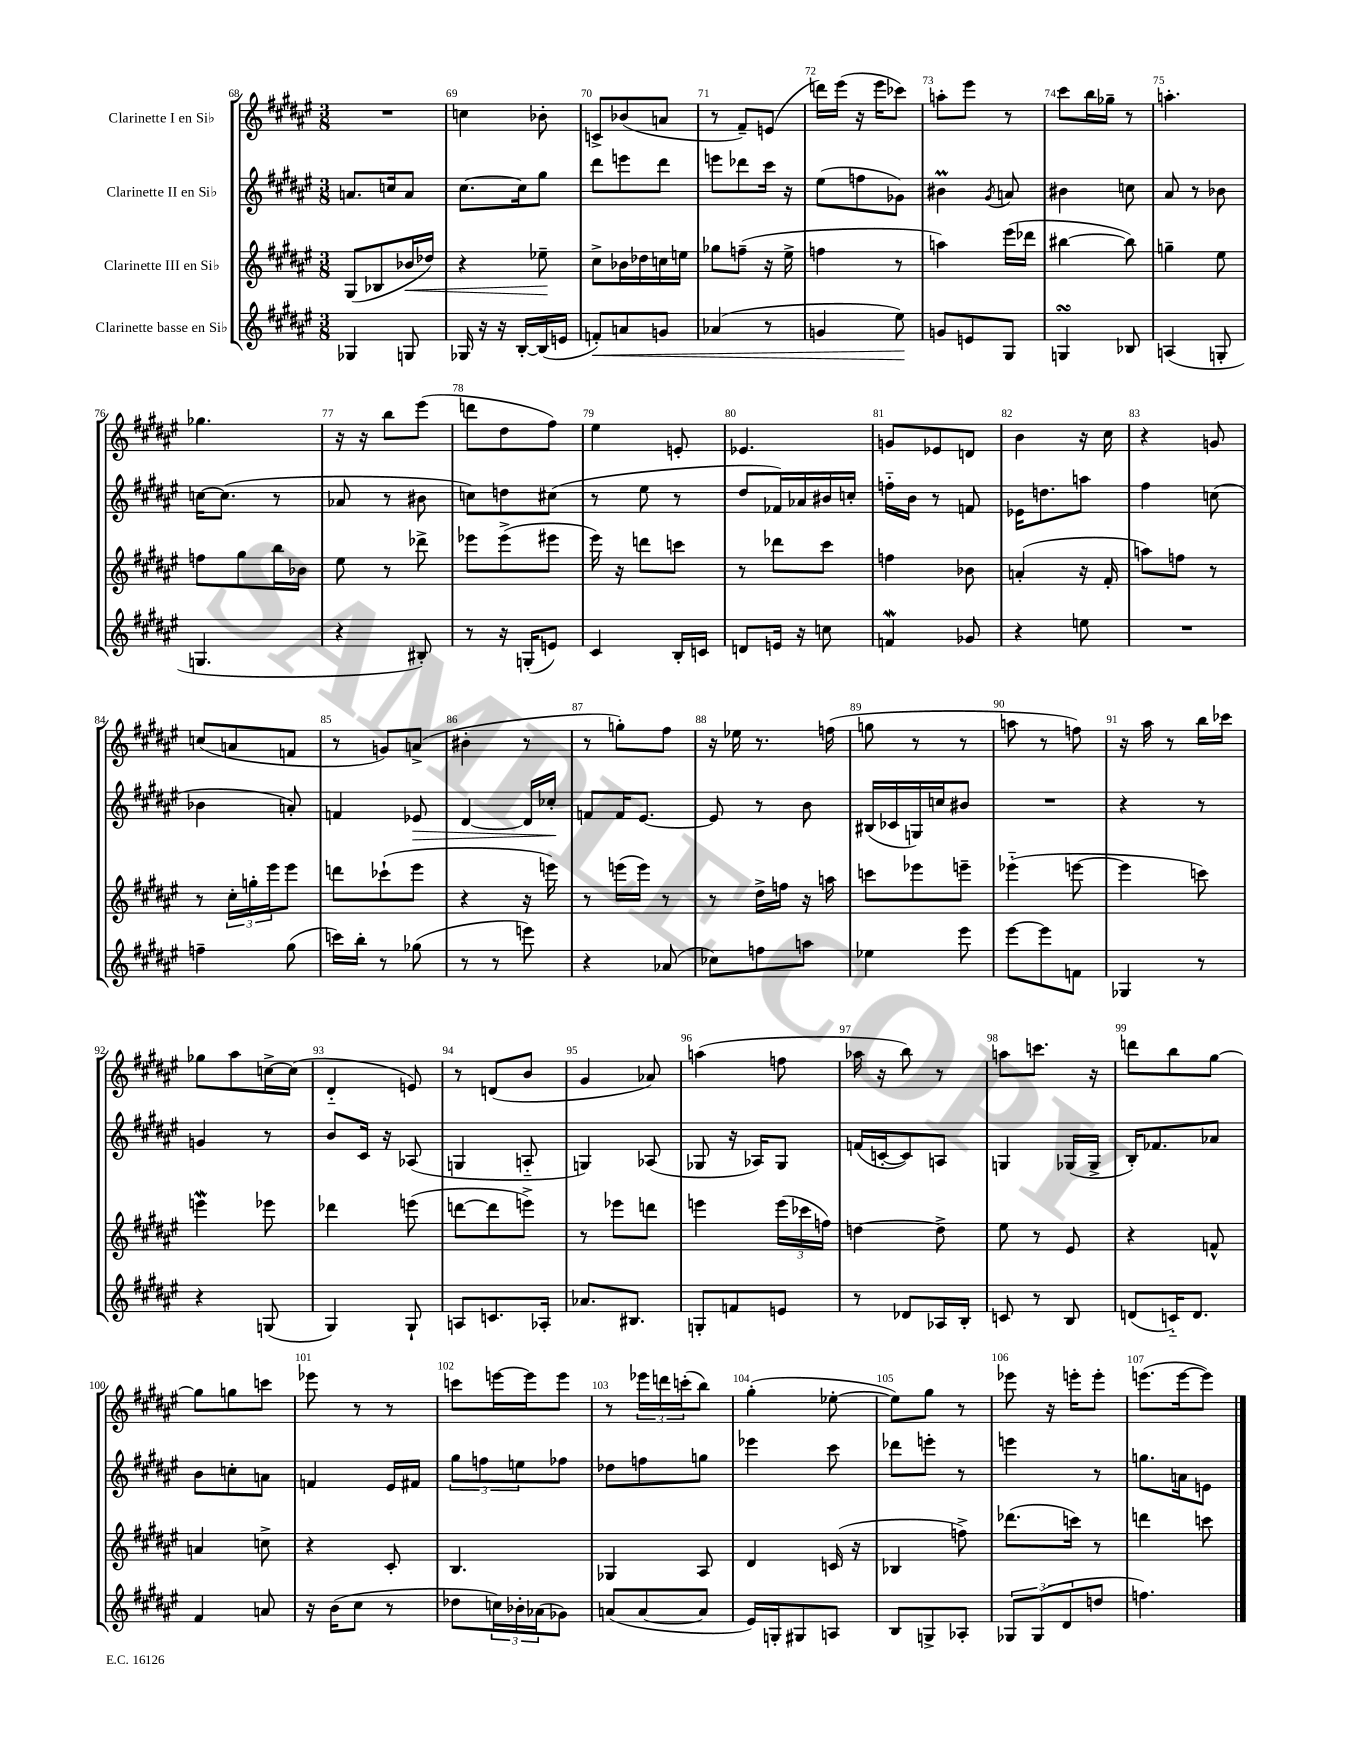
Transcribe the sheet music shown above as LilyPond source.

<<
\new StaffGroup <<
\new Staff = "s0" \with { instrumentName = "Clarinette I en Sib" } {
    \clef treble \key fis \major \numericTimeSignature \time 3/8
    R4. |
    c''4 bes'8-. |
    c'8-> bes'8( a'8 |
    r8 fis'8--) e'8( |
    d'''16) eis'''16( r16 eis'''16 ces'''8) |
    a''8-. eis'''8 r8 |
    cis'''8 b''16 ges''16-- r8 |
    a''4.-. |
    ges''4. |
    r16 r16 b''8 eis'''8( |
    d'''8 dis''8 fis''8) |
    eis''4 e'8-. |
    ees'4. |
    g'8 ees'8 d'8 |
    b'4 r16 cis''16 |
    r4 g'8 |
    c''8( a'8 f'8 |
    r8 g'8) a'8->( |
    bis'4-. r8 |
    r8 g''8-.) fis''8 |
    r16 ees''16 r8. f''16( |
    g''8 r8 r8 |
    a''8 r8 f''8) |
    r16 ais''16 r8 b''16 ces'''16 |
    ges''8 ais''8 c''16~-> c''16( |
    dis'4-_ e'8) |
    r8 d'8( b'8 |
    gis'4 aes'8) |
    a''4( f''8 |
    aes''16 r16 b''8) r8 |
    a''8 c'''8. r16 |
    d'''8 b''8 gis''8~ |
    gis''8 g''8 c'''8 |
    ees'''8 r8 r8 |
    c'''8 e'''16~ e'''16 e'''8 |
    r8 \tuplet 3/2 { ees'''16 d'''16 c'''16-.( } b''8) |
    gis''4-.( ees''8~-. |
    ees''8) gis''8 r8 |
    ees'''8 r16 e'''16-. e'''8-. |
    e'''8.( e'''16~ e'''8) \bar "|." |
}
\new Staff = "s1" \with { instrumentName = "Clarinette II en Sib" } {
    \clef treble \key fis \major \numericTimeSignature \time 3/8
    a'8. c''16 a'8 |
    cis''8.~ cis''16 gis''8 |
    dis'''8 e'''8 dis'''8 |
    e'''8 des'''8 cis'''16 r16 |
    eis''8( f''8 ges'8) |
    bis'4\prall \acciaccatura { gis'8 } a'8 |
    bis'4 c''8 |
    ais'8 r8 bes'8 |
    c''16~ c''8.( r8 |
    aes'8 r8 bis'8 |
    c''8) d''8 cis''8( |
    r8 eis''8 r8 |
    dis''8 fes'16) aes'16 bis'16 c''16-. |
    f''16-_ b'16 r8 f'8 |
    ees'16 d''8. a''8 |
    fis''4 c''8( |
    bes'4 a'8-.) |
    f'4 ees'8\> |
    dis'4~ dis'16 ces''16-.\! |
    f'8 f'16 eis'8.~ |
    eis'8 r8 b'8 |
    bis16( ces'16 g16) c''16 bis'8 |
    R4. |
    r4 r8 |
    g'4 r8 |
    b'8 cis'16 r16 aes8( |
    g4 a8-_ |
    g4) aes8( |
    ges8 r16 aes16) ges8 |
    f'16( c'16~-. c'8) a8 |
    g4 ges16( ges16-> |
    b16-.) fes'8. aes'8 |
    b'8 c''8-. a'8 |
    f'4 eis'16 fis'16 |
    \tuplet 3/2 { gis''8 f''8 e''8 } fes''8 |
    des''8 f''8 g''8 |
    ees'''4 cis'''8 |
    des'''8 e'''8-. r8 |
    e'''4 r8 |
    g''8. a'16 e'8 \bar "|." |
}
\new Staff = "s2" \with { instrumentName = "Clarinette III en Sib" } {
    \clef treble \key fis \major \numericTimeSignature \time 3/8
    gis8( bes8 bes'16\< des''16) |
    r4 ees''8--\! |
    cis''8-> bes'16 des''16 c''16 e''16 |
    ges''8 f''8--( r16 eis''16-> |
    f''4 r8 |
    a''4) eis'''16( des'''16 |
    bis''4~ bis''8) |
    g''4-- eis''8 |
    f''8 gis''8 b''16 bes'16 |
    eis''8 r8 des'''8-> |
    ees'''8 ees'''8->( eis'''8 |
    eis'''16) r16 d'''8 c'''8 |
    r8 des'''8 cis'''8 |
    f''4 bes'8 |
    a'4-.( r16 fis'16-. |
    a''8) f''8 r8 |
    r8 \tuplet 3/2 { cis''16-. g''16-. eis'''16 } eis'''8 |
    d'''8 ces'''8-!( eis'''8 |
    r4 r16 e'''16) |
    r8 e'''16( e'''16) r8 |
    r8 dis''16-> f''16 r16 a''16 |
    c'''8 ees'''8 e'''8-- |
    ees'''4-_( e'''8~ |
    e'''4 c'''8) |
    e'''4\mordent ees'''8 |
    des'''4 e'''8( |
    d'''8~ d'''8 e'''8->) |
    r8 ees'''8 d'''8 |
    e'''4 \tuplet 3/2 { e'''16( ces'''16 f''16) } |
    d''4~ d''8-> |
    eis''8 r8 eis'8 |
    r4 f'8-^ |
    a'4 c''8-> |
    r4 cis'8-. |
    b4. |
    ges4 ais8 |
    dis'4 c'16( r16 |
    bes4 f''8->) |
    des'''8.( c'''16) r8 |
    d'''4 c'''8 \bar "|." |
}
\new Staff = "s3" \with { instrumentName = "Clarinette basse en Sib" } {
    \clef treble \key fis \major \numericTimeSignature \time 3/8
    ges4 g8 |
    ges16 r16 r16 b16~-. b16( e'16 |
    f'8-.\<) a'8 g'8 |
    aes'4( r8 |
    g'4 eis''8\!) |
    g'8 e'8 gis8 |
    g4\turn bes8 |
    a4( g8-. |
    g4. |
    r4 bis8-.) |
    r8 r16 g16-.( e'8) |
    cis'4 b16-. c'16 |
    d'8 e'16 r16 c''8 |
    f'4\mordent ges'8 |
    r4 e''8 |
    R4. |
    f''4-- gis''8( |
    c'''16) b''16-. r8 ges''8( |
    r8 r8 e'''8) |
    r4 aes'8( |
    ces''8) f''8 a''8 |
    ees''4 eis'''8 |
    eis'''8~ eis'''8 f'8 |
    ges4 r8 |
    r4 g8( |
    gis4) gis8-! |
    a8 c'8. aes16-. |
    aes'8. bis8. |
    g8-. f'8 e'8 |
    r8 des'8 aes16 b16-. |
    c'8 r8 b8 |
    d'8( c'16-_) d'8. |
    fis'4 a'8 |
    r16 b'16( cis''8 r8 |
    des''8 \tuplet 3/2 { c''16) bes'16-. aes'16( } ges'8) |
    a'8( a'8~ a'8 |
    eis'16) g16-. gis8 a8 |
    b8 g8-> aes8-. |
    \tuplet 3/2 { ges8 ges8( dis'8 } d''8 |
    f''4.) \bar "|." |
}
>>
>>
\layout { \context { \Score currentBarNumber = #68 \override BarNumber.break-visibility = ##(#f #t #t) barNumberVisibility = #all-bar-numbers-visible } }
